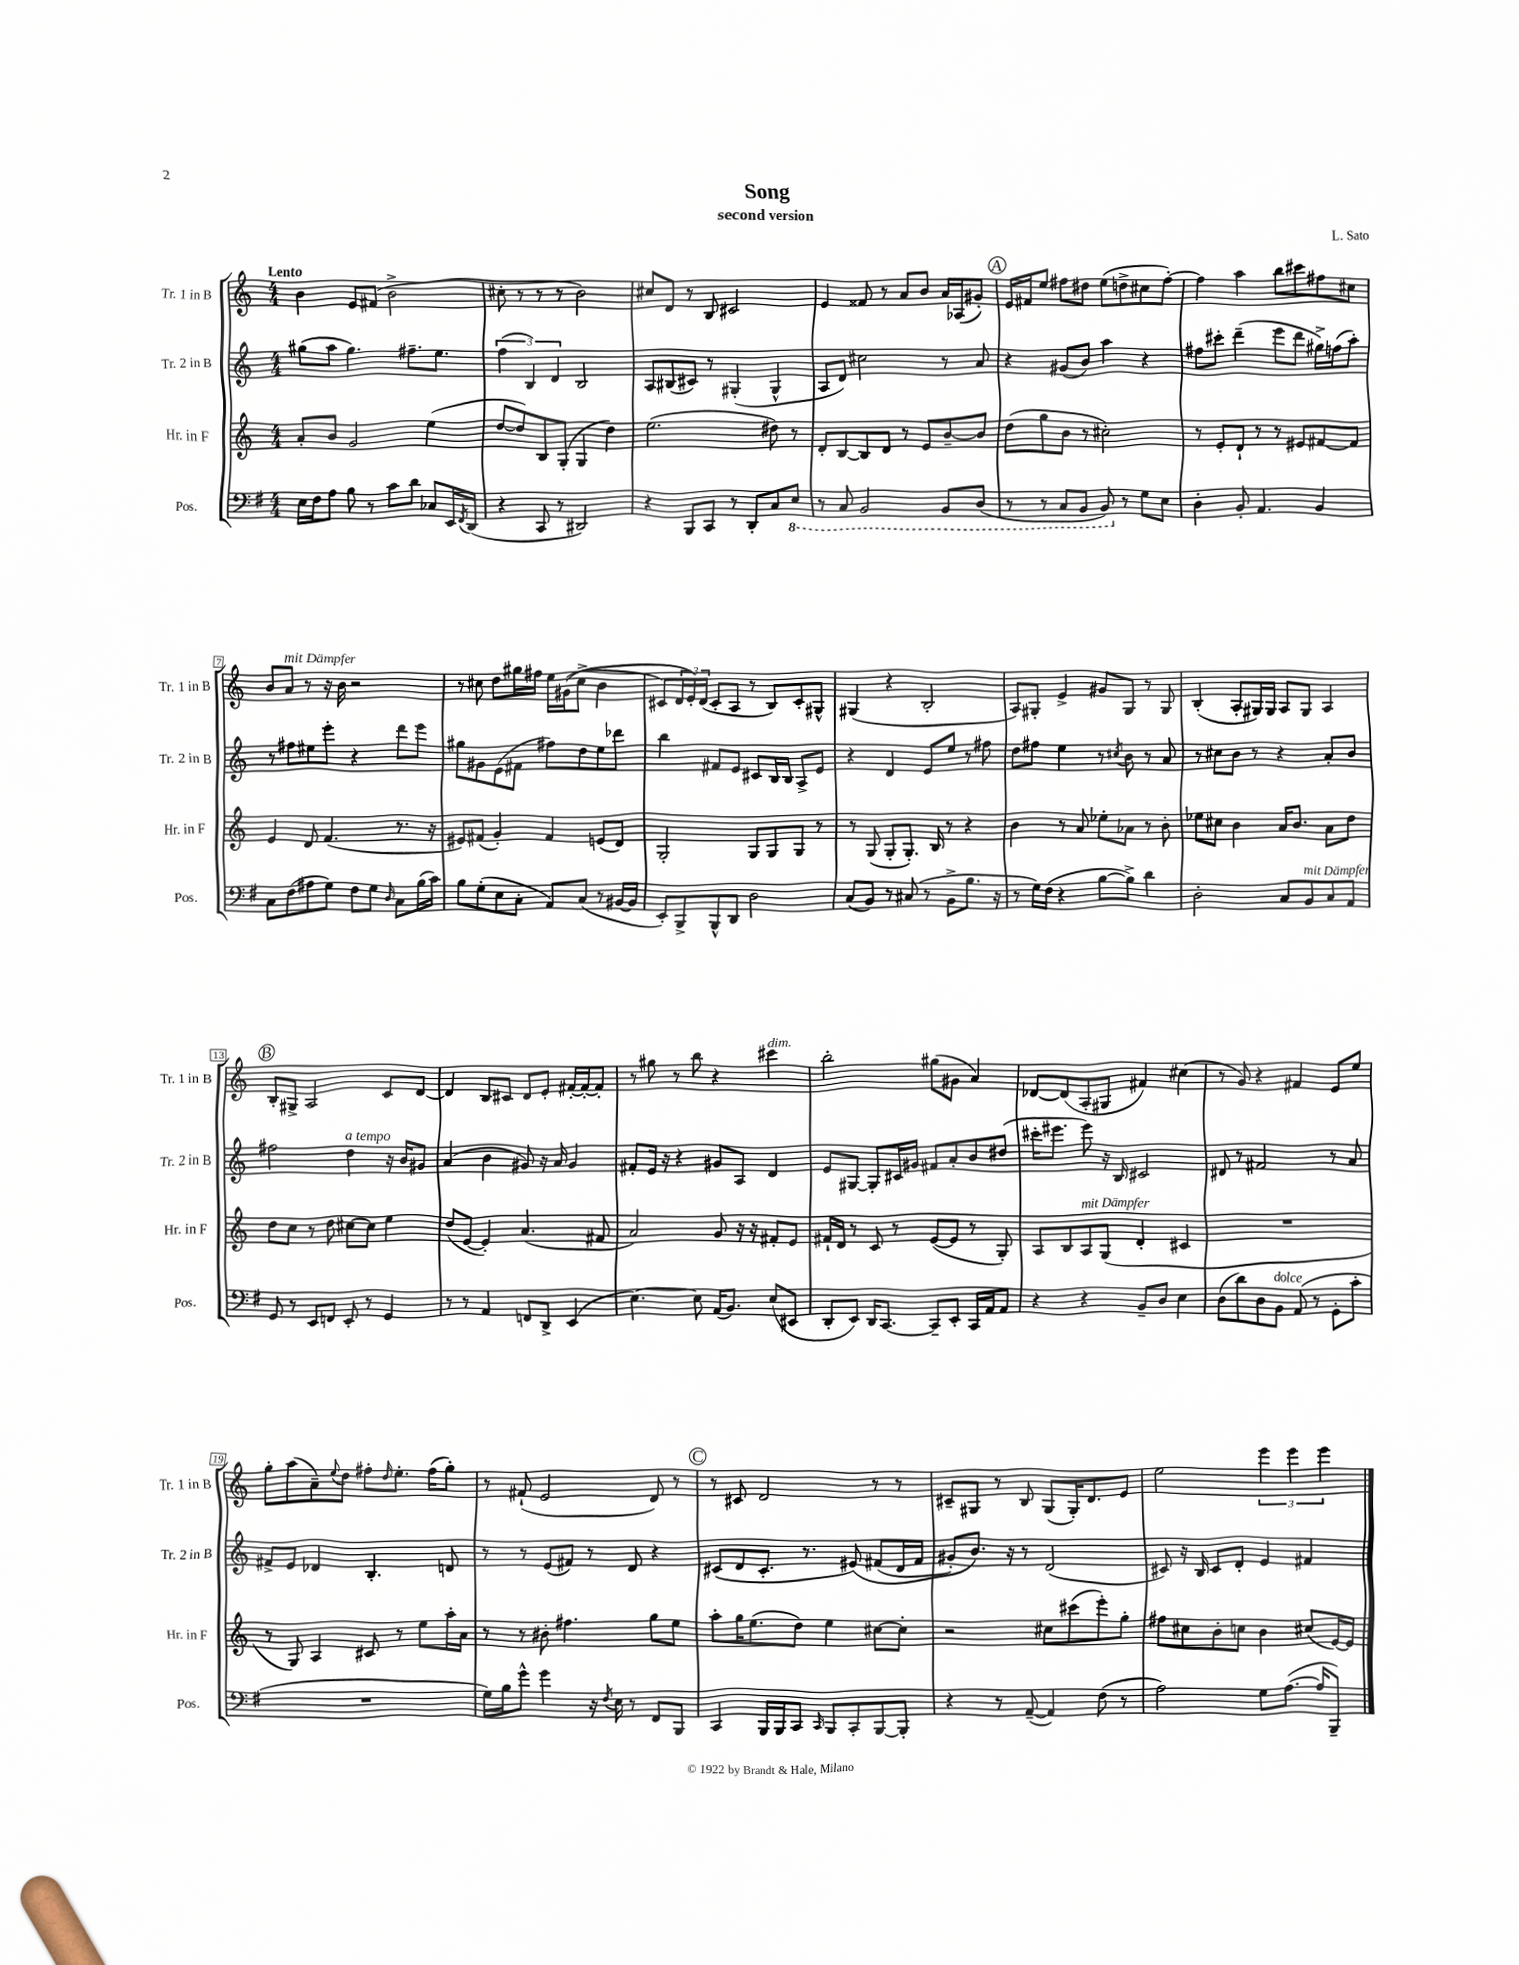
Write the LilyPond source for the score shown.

\header { title = "Song" composer = "L. Sato" subtitle = "second version" }
<<
\new StaffGroup <<
\new Staff = "s0" \with { instrumentName = "Tr. 1 in B" shortInstrumentName = "Tr. 1 in B" } {
    \clef treble \key c \major \numericTimeSignature \time 4/4 \tempo "Lento"
    b'4 e'8 fis'8( b'2-> |
    cis''8-. r8 r8 r8 b'2) |
    cis''8 d'8 r8 b8 cis'2 |
    e'4 fisis'8 r8 a'8 b'8 a'16 aes16( gis'8-.) |
    \mark \markup { \circle "A" } e'16 fis'16 e''8 fis''8 dis''8 e''8( d''8-> cis''8 fis''8~-.) |
    fis''4 a''4 b''8 cis'''8 fis''8 cis''8 |
    b'8 a'8^\markup { \italic "mit Dämpfer" } r8 r16 b'16 r2 |
    r8 cis''8 d''8 gis''16 fis''16 e''16 gis'16(\( cis''8-> b'4 |
    cis'8) \tuplet 3/2 { d'16 e'16-.\) d'16( } cis'8-. a8 r8 b8) cis'8-. gis8-^ |
    gis4( r4 b2-. |
    a8) gis8-. e'4-> gis'8 gis8 r8 gis8 |
    b4-.( a8-. gis16) gis16 a8 gis8 a4 |
    \mark \markup { \circle "B" } b8-. gis8-> a2 c'8 d'8~ |
    d'4 b8 cis'8 d'8 e'8-. fis'16~-. fis'16~-. fis'8-. |
    r8 gis''8 r8 b''8 r4 cis'''4^\markup { \italic "dim." } |
    b''2-. gis''8( gis'8 a'4) |
    des'8~ des'8( a8-. gis8 fis'4) cis''4( |
    r8 g'8) r4 fis'4 e'8 e''8 |
    g''8-. a''8( a'8--) \appoggiatura { e''8 } d''8 fis''8-. \grace { d''16 } e''8.-. fis''16( g''8-.) |
    r8 fis'8-!( e'2 d'8) r8 |
    \mark \markup { \circle "C" } r8 cis'8 d'2 r8 r8 |
    cis'8-- gis8 r8 b8 gis8( gis16-.) d'8. e'8 |
    e''2 \tuplet 3/2 { e'''4 e'''4 e'''4 } \bar "|." |
}
\new Staff = "s1" \with { instrumentName = "Tr. 2 in B" shortInstrumentName = "Tr. 2 in B" } {
    \clef treble \key c \major \numericTimeSignature \time 4/4
    gis''8( a''8 gis''4.) fis''8.-- e''8. |
    \tuplet 3/2 { f''4( b4) d'4 } b2 |
    a8 bis8( cis'8) r8 gis4-.( gis4-^ |
    a8 d'8) cis''2 r8 a'8 |
    \mark \markup { \circle "A" } r4 gis'8( b'8) a''4 r4 |
    fis''8 cis'''8-. d'''4--( e'''8 d'''8 gis''16->) f''16( a''8-.) |
    r8 fis''8 eis''8 e'''8-. r4 d'''8 e'''8 |
    gis''8 gis'8 e'8( fis'8 fis''8) d''8 e''8 des'''8 |
    b''4 fis'8 e'8 cis'8 b16 b16 a8-> e'8 |
    r4 d'4 e'8 e''8 r8 fis''8 |
    d''8 fis''8 e''4 r8 \acciaccatura { cis''8 } b'8 r8 a'8 |
    r8 cis''8 b'8 r8 r4 a'8-. b'8 |
    \mark \markup { \circle "B" } fis''2 d''4^\markup { \italic "a tempo" } r16 b'16 gis'8 |
    a'4( b'4 gis'8) r16 a'16 gis'4 |
    fis'8-. e'16 r16 r4 gis'8 a8 d'4 |
    e'8 gis8~ gis8-. cis'16 gis'16 fis'8 a'8-. b'8 dis''8( |
    cis'''16-. eis'''8. eis'''8) r16 b16 cis'2 |
    dis'8 r8 fis'2 r8 a'8 |
    fis'8-> e'8 des'4 b4.-. d'8 |
    r8 r8 e'8( fis'8) r8 d'8 r4 |
    \mark \markup { \circle "C" } cis'8( d'8 cis'8.-. r8. eis'8)\( fis'8( d'16 fis'16 |
    gis'8-.) b'8.\) r16 r8 d'2( |
    cis'8) r16 b16 cis'8 d'8-. e'4 fis'4 \bar "|." |
}
\new Staff = "s2" \with { instrumentName = "Hr. in F" shortInstrumentName = "Hr. in F" } {
    \clef treble \key c \major \numericTimeSignature \time 4/4
    a'8-. b'8 g'2 e''4( |
    d''8~ d''8) b8 g8-.( g4 d''4) |
    e''2.( dis''8) r8 |
    d'8-. b8~ b8 d'8 r8 e'8 b'8~-- b'8 |
    \mark \markup { \circle "A" } d''8( g''8 b'8 r8 cis''2-.) |
    r8 e'8-. d'8-! r8 r8 eis'8 fis'8~ fis'8 |
    e'4 d'8 f'4.( r8. r16 |
    eis'8) fis'8( g'4-.) fis'4 e'8( d'8) |
    g2-. g8 g8 g8 r8 |
    r8 g8( g8-. g8.-.) b16 r8 r4 |
    b'4 r8 a'8 ees''8-. aes'8 r8 b'8-. |
    ees''8 cis''8 b'4 a'16 b'8. a'8 d''8 |
    \mark \markup { \circle "B" } d''8 c''8 r8 d''8 cis''8~ cis''8 e''4 |
    d''8( e'8~ e'4-.) a'4.( fis'8 |
    a'2) g'8 r16 r16 fis'8-. e'8 |
    fis'16-! d'16 r8 c'8 r8 e'8~( e'8 r8 g8-.) |
    a8 b8 a8^\markup { \italic "mit Dämpfer" } g8( d'4-. cis'4 |
    R1 |
    r8 g8) a4 cis'8 r8 e''8 a''16-. a'16 |
    r8 r8 bis'8-. fis''4. g''8 e''8 |
    \mark \markup { \circle "C" } a''8-. g''16 e''8.( d''8) e''4 cis''8~ cis''8-. |
    r2 cis''8 cis'''8( e'''8-.) g''8-. |
    fis''8 cis''8 b'8-. c''8 b'4 cis''8( e'16~) e'16 \bar "|." |
}
\new Staff = "s3" \with { instrumentName = "Pos." shortInstrumentName = "Pos." } {
    \clef bass \key g \major \numericTimeSignature \time 4/4
    e16 fis16 a8 b8 r8 c'8 d'8 ces8 e,16 \acciaccatura { fis,8 } d,16( |
    r4 c,8 r8 dis,2) |
    r4 b,,8 c,8 r8 d,8-. c8 \ottava #-1 e,8 |
    r8 c,8 b,,2 b,,8 d,8( |
    \mark \markup { \circle "A" } r8 r8 c,8 b,,8 b,,8) \ottava #0 r8 g8 e8 |
    d4-. b,8-. a,4. b,4 |
    c8 fis8( ais8 g8) fis8 g8 \grace { d16 } c8 b16( c'16) |
    b8 g8-.( e8 c8-. a,8) c8( r8 bis,16~ bis,16 |
    e,8-.) b,,8-> b,,8-^ d,8 d2 |
    c8( b,8) r8 cis8( r8 b,8-> b8. r16 |
    r8 g16) fis16( r4 b8~ b8->) d'4 |
    d2-. c8 b,8^\markup { \italic "mit Dämpfer" } c8 a,8 |
    \mark \markup { \circle "B" } g,8 r8 e,8 f,8 e,8-. r8 g,4 |
    r8 r8 a,4 f,8 d,8-> e,4( |
    e4.~) e8 a,16( b,8.) e8( eis,8 |
    d,8-. e,8) d,16 c,8.~ c,8-- e,8-. c,16 a,16 a,8 |
    r4 r4 b,8-- d8 e4 |
    d8( d'8) d8 b,8^\markup { \italic "dolce" } a,8( r8 g,8-. c'8-. |
    R1 |
    g16) b16 g'8-^ g'4 r16 \acciaccatura { fis8 } e16 r8 fis,8 b,,8 |
    \mark \markup { \circle "C" } c,4 b,,16 b,,16 c,8 \grace { c,16 } b,,8 c,8-. b,,8~ b,,8-. |
    r4 r8 a,8~--( a,4) fis8( r8 |
    a2) g8 a8.~( a16 b,,8--) \bar "|." |
}
>>
>>
\layout { \context { \Score \override BarNumber.stencil = #(make-stencil-boxer 0.1 0.3 ly:text-interface::print) } }
